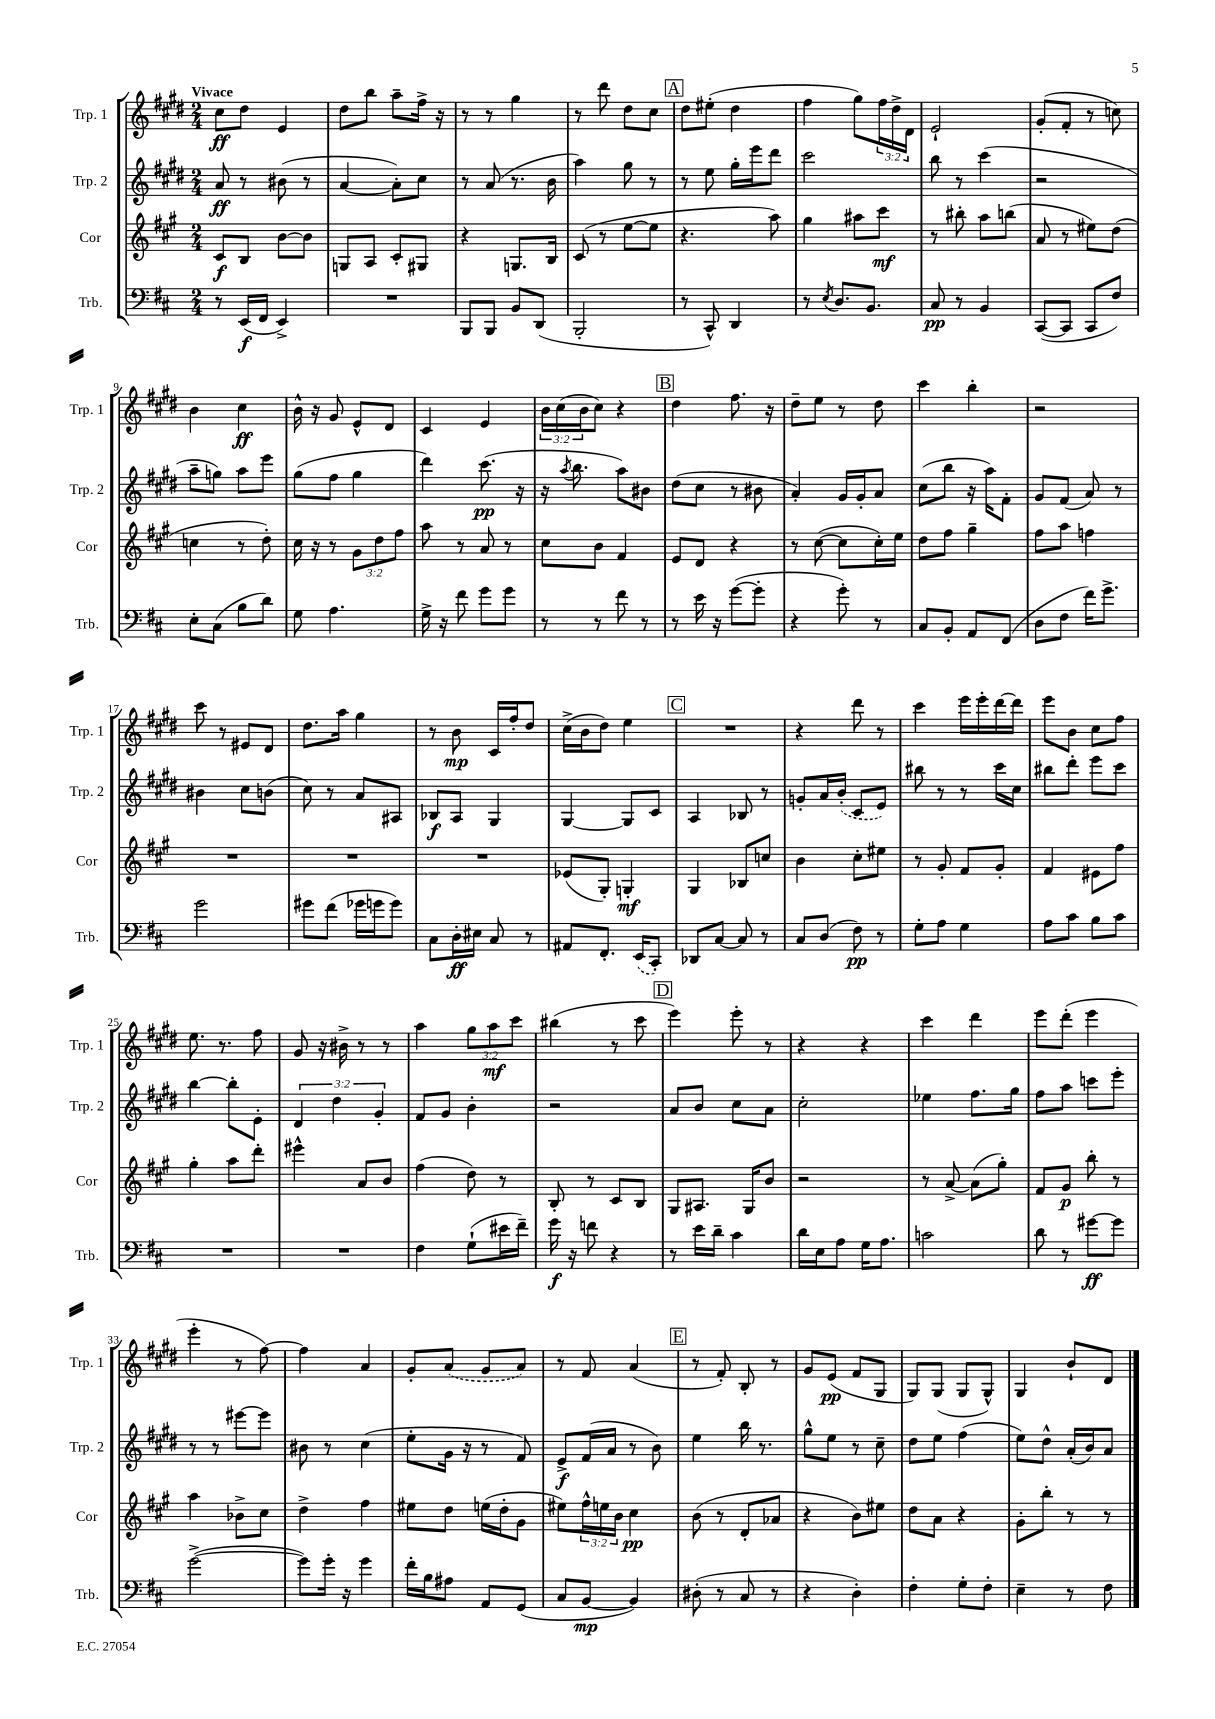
<<
\new StaffGroup <<
\new Staff = "s0" \with { instrumentName = "Trp. 1" shortInstrumentName = "Trp. 1" } {
    \clef treble \key e \major \numericTimeSignature \time 2/4 \override Staff.TupletNumber.text = #tuplet-number::calc-fraction-text \tempo "Vivace"
    cis''8\ff dis''8 e'4 |
    dis''8 b''8 a''8-- fis''16-> r16 |
    r8 r8 gis''4 |
    r8 dis'''8 dis''8 cis''8 |
    \mark \markup { \box "A" } dis''8 eis''8-.( dis''4 |
    fis''4 gis''8) \tuplet 3/2 { fis''16 dis''16-> dis'16 } |
    e'2-! |
    gis'8-.( fis'8-. r8 c''8) |
    b'4 cis''4\ff |
    b'16-^ r16 gis'8 e'8-^ dis'8 |
    cis'4 e'4 |
    \tuplet 3/2 { b'16 cis''16( b'16 } cis''8) r4 |
    \mark \markup { \box "B" } dis''4 fis''8. r16 |
    dis''8-- e''8 r8 dis''8 |
    cis'''4 b''4-. |
    r2 |
    cis'''8 r8 eis'8 dis'8 |
    dis''8. a''16 gis''4 |
    r8 b'8\mp cis'16 fis''16-. dis''8 |
    cis''16->( b'16 dis''8) e''4 |
    \mark \markup { \box "C" } R2 |
    r4 dis'''8 r8 |
    cis'''4 e'''16 e'''16-. dis'''16~ dis'''16 |
    e'''8 b'8 cis''8 fis''8 |
    e''8. r8. fis''8 |
    gis'8 r16 bis'16-> r8 r8 |
    a''4 \tuplet 3/2 { gis''8 a''8\mf cis'''8 } |
    bis''4( r8 cis'''8 |
    \mark \markup { \box "D" } e'''4) e'''8-. r8 |
    r4 r4 |
    cis'''4 dis'''4 |
    e'''8 dis'''8-.( e'''4 |
    e'''4-. r8 fis''8~) |
    fis''4 a'4 |
    gis'8-. \once \slurDashed a'8( gis'8 a'8) |
    r8 fis'8 a'4( |
    \mark \markup { \box "E" } r8 fis'8-.) b8-. r8 |
    gis'8 e'8\pp( fis'8 gis8 |
    gis8) gis8( gis8 gis8-^) |
    gis4 b'8-! dis'8 \bar "|." |
}
\new Staff = "s1" \with { instrumentName = "Trp. 2" shortInstrumentName = "Trp. 2" } {
    \clef treble \key e \major \numericTimeSignature \time 2/4 \override Staff.TupletNumber.text = #tuplet-number::calc-fraction-text
    a'8\ff r8 bis'8( r8 |
    a'4~ a'8-.) cis''8 |
    r8 a'8( r8. b'16 |
    a''4) gis''8 r8 |
    \mark \markup { \box "A" } r8 e''8 gis''16-. e'''16 dis'''8 |
    cis'''2 |
    b''8 r8 cis'''4( |
    r2 |
    a''8-- g''8) a''8 e'''8 |
    gis''8( fis''8 gis''4 |
    dis'''4) cis'''8.\pp( r16 |
    r16 \acciaccatura { a''8 } b''8. a''8) bis'8 |
    \mark \markup { \box "B" } dis''8( cis''8 r8 bis'8 |
    a'4-.) gis'16 gis'16-. a'8 |
    cis''8( b''8 r16 a''16) fis'8-. |
    gis'8 fis'8( a'8) r8 |
    bis'4 cis''8 b'8( |
    cis''8) r8 a'8 ais8 |
    bes8\f a8 gis4 |
    gis4~ gis8 cis'8 |
    \mark \markup { \box "C" } a4 bes8 r8 |
    g'8-. a'16 \once \slurDashed b'16-.( cis'8 e'8) |
    bis''8 r8 r8 cis'''16 cis''16 |
    bis''8 dis'''8-. e'''8 cis'''8 |
    b''4~ b''8-. e'8-. |
    \tuplet 3/2 { dis'4 dis''4 gis'4-. } |
    fis'8 gis'8 b'4-. |
    r2 |
    \mark \markup { \box "D" } a'8 b'8 cis''8 a'8 |
    cis''2-. |
    ees''4 fis''8. gis''16 |
    fis''8 a''8 c'''8 e'''8-. |
    r8 r8 eis'''8~ eis'''8 |
    bis'8 r8 cis''4( |
    e''8-. gis'16 r16 r8 fis'8) |
    e'8->\f fis'16( a'16 r8 b'8) |
    \mark \markup { \box "E" } e''4 b''16 r8. |
    gis''8-^ e''8 r8 cis''8-- |
    dis''8 e''8 fis''4( |
    e''8) dis''8-^ a'16-.( b'16) a'8 \bar "|." |
}
\new Staff = "s2" \with { instrumentName = "Cor" shortInstrumentName = "Cor" } {
    \clef treble \key a \major \numericTimeSignature \time 2/4 \override Staff.TupletNumber.text = #tuplet-number::calc-fraction-text
    cis'8\f b8 b'8~ b'8 |
    g8 a8 cis'8-. gis8 |
    r4 g8. b16 |
    cis'8( r8 e''8~ e''8 |
    \mark \markup { \box "A" } r4. a''8) |
    gis''4 ais''8 cis'''8\mf |
    r8 bis''8-. a''8 b''8( |
    a'8 r8 eis''8) d''8( |
    c''4 r8 d''8-.) |
    cis''16 r16 r8 \tuplet 3/2 { gis'8 d''8 fis''8 } |
    a''8 r8 a'8 r8 |
    cis''8 b'8 fis'4 |
    \mark \markup { \box "B" } e'8 d'8 r4 |
    r8 cis''8~( cis''8 cis''16-.) e''16 |
    d''8 fis''8 gis''4-- |
    fis''8 a''8 f''4 |
    R2 |
    R2 |
    R2 |
    ees'8( gis8-.) g4-.\mf |
    \mark \markup { \box "C" } gis4 bes8 c''8 |
    b'4 cis''8-. eis''8 |
    r8 gis'8-. fis'8 gis'8-. |
    fis'4 eis'8 fis''8 |
    gis''4-. a''8 d'''8-. |
    eis'''4-^ a'8 b'8 |
    fis''4( d''8) r8 |
    b8-. r8 cis'8 b8 |
    \mark \markup { \box "D" } gis8 ais8. gis16 b'8 |
    r2 |
    r8 a'8~-> a'8( gis''8-.) |
    fis'8 gis'8\p b''8-. r8 |
    a''4 bes'8-> cis''8 |
    d''4-> fis''4 |
    eis''8 d''8 e''16( d''16-. gis'8 |
    eis''8) \tuplet 3/2 { fis''16-^ e''16 b'16 } cis''4\pp |
    \mark \markup { \box "E" } b'8( r8 d'8-. aes'8 |
    r4 b'8) eis''8 |
    d''8 a'8 r4 |
    gis'8-. b''8-. r8 r8 \bar "|." |
}
\new Staff = "s3" \with { instrumentName = "Trb." shortInstrumentName = "Trb." } {
    \clef bass \key d \major \numericTimeSignature \time 2/4
    r8 e,16\f( fis,16 e,4->) |
    R2 |
    b,,8 b,,8 b,8 d,8( |
    b,,2-. |
    \mark \markup { \box "A" } r8 cis,8-^) d,4 |
    r8 \acciaccatura { e8 } d8. b,8. |
    cis8\pp r8 b,4 |
    cis,8~( cis,8 cis,8 fis8) |
    e8-. cis8( b8 d'8) |
    g8 a4. |
    g16-> r16 fis'8 g'8 g'8 |
    r8 r8 fis'8 r8 |
    \mark \markup { \box "B" } r8 e'16 r16 g'8~( g'8-. |
    r4 g'8-.) r8 |
    cis8 b,8-. a,8 fis,8( |
    d8 fis8 fis'16) g'8.-> |
    g'2 |
    gis'8 fis'8( ges'16 g'16 g'8) |
    cis8 d16-.\ff eis16 cis8 r8 |
    ais,8 fis,8.-. \once \slurDashed e,16( cis,8-.) |
    \mark \markup { \box "C" } des,8 cis8~ cis8 r8 |
    cis8 d8( fis8\pp) r8 |
    g8-. a8 g4 |
    a8 cis'8 b8 cis'8 |
    R2 |
    R2 |
    fis4 g8-!( eis'16 fis'16--) |
    g'16\f r16 f'8 r4 |
    \mark \markup { \box "D" } r8 e'16 d'16-- cis'4 |
    d'16 e16 a8 g16 a8. |
    c'2 |
    d'8 r8 gis'8~\ff gis'8 |
    g'2~->( |
    g'8) g'16-. r16 g'4 |
    fis'16-. b16 ais8 a,8 g,8( |
    cis8 b,8~\mp b,4) |
    \mark \markup { \box "E" } dis8-.( r8 cis8 r8 |
    r4 d4-.) |
    fis4-. g8-. fis8-. |
    e4-- r8 fis8 \bar "|." |
}
>>
>>
